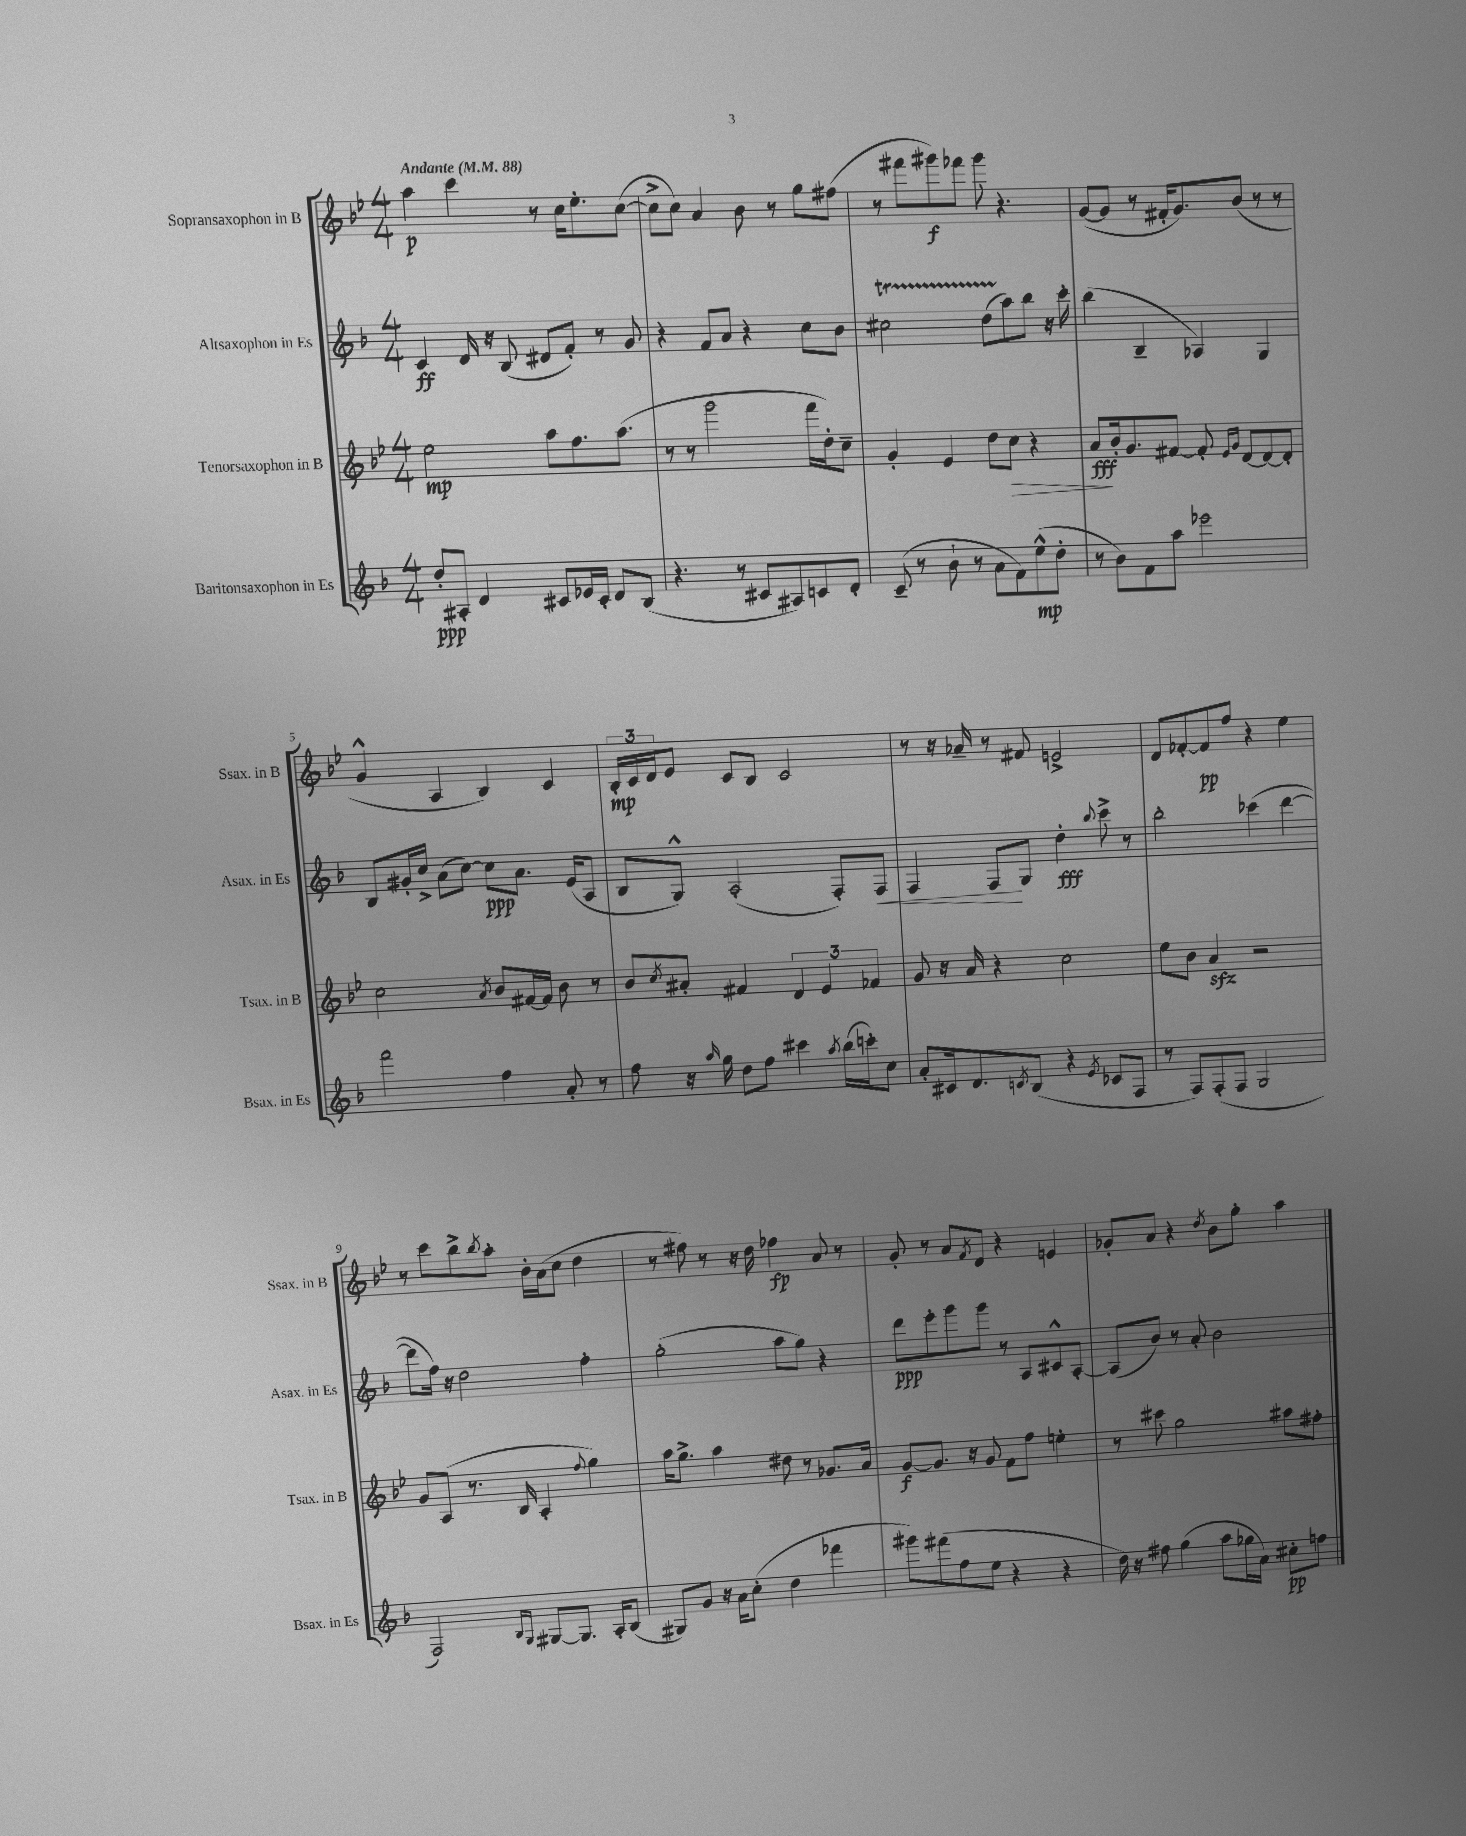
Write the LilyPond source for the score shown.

<<
\new StaffGroup <<
\new Staff = "s0" \with { instrumentName = "Sopransaxophon in B" shortInstrumentName = "Ssax. in B" } {
    \clef treble \key bes \major \numericTimeSignature \time 4/4 \tempo "Andante" 4 = 88
    a''4\p c'''4 r8 c''16 ees''8.-. c''8~( |
    c''8-> c''8) a'4 bes'8 r8 g''8 fis''8( |
    r8 fis'''8 gis'''8\f) fes'''8 gis'''8 r4. |
    g'8~( g'8 r8 fis'16-. g'8.) bes'8( r8 r8 |
    g'4-^ a4 bes4) c'4 |
    \tuplet 3/2 { bes16-.\mp c'16 d'16 } ees'8 c'8 bes8 c'2 |
    r8 r16 aes'16-- r8 fis'8 e'2-> |
    d'8 fes'8~-. fes'8\pp f''8 r4 ees''4 |
    r8 c'''8 bes''8-> \acciaccatura { bes''8 } a''8-. bes'16-. a'16( c''8 d''4 |
    r8 fis''8) r8 r16 d''16 fes''4\fp a'8 r8 |
    g'8-. r8 a'8 \acciaccatura { f'8 } d'8 r4 e'4 |
    ges'8-. a'8 r4 \acciaccatura { d''8 } bes'8 g''8-. a''4 \bar "|." |
}
\new Staff = "s1" \with { instrumentName = "Altsaxophon in Es" shortInstrumentName = "Asax. in Es" } {
    \clef treble \key f \major \numericTimeSignature \time 4/4
    c'4\ff d'16 r16 bes8( dis'8 f'8-.) r8 g'8 |
    r4 f'8 a'8 r4 c''8 bes'8 |
    cis''2\startTrillSpan d''8( a''8\stopTrillSpan) bes''8 r16 c'''16-. |
    bes''4( bes4-- aes4) g4 |
    bes8 gis'16-. c''16-> a'8( c''8~) c''8\ppp a'8. e'16( a8 |
    bes8 g8-^) a2-.( f8-.) f8\< |
    f4 f8\! g8 d''4-.\fff \appoggiatura { bes''8 } c'''8-> r8 |
    bes''2-. ces'''4( d'''4~ |
    d'''8 f''16) r16 d''2 f''4-. |
    g''2-.( a''8 g''8) r4 |
    d'''8\ppp e'''8-. g'''8 g'''8 r8 a8 cis'8-^ a8~-. |
    a8( bes'8) r8 a'8-. bes'2 \bar "|." |
}
\new Staff = "s2" \with { instrumentName = "Tenorsaxophon in B" shortInstrumentName = "Tsax. in B" } {
    \clef treble \key bes \major \numericTimeSignature \time 4/4
    ees''2\mp a''8 f''8. a''8.( |
    r8 r8 g'''2 f'''16 d''16-.) c''8-- |
    g'4-. ees'4 d''8 c''8\> r4 |
    a'8\fff\! bes'16-. g'8. fis'8~ fis'8-. \grace { ees'16 g'16 } d'8~ d'8~ d'8-. |
    c''2 \acciaccatura { a'8 } bes'8 fis'16~ fis'16 bes'8 r8 |
    bes'8 \acciaccatura { c''8 } ais'8-. fis'4 \tuplet 3/2 { d'4 ees'4 fes'4 } |
    g'8 r16 a'16 r4 c''2 |
    ees''8 bes'8 a'4\sfz r2 |
    g'8 a8( r8. bes16 a4-. \appoggiatura { f''8 } g''4) |
    a''16 g''8.-> a''4 dis''8 r8 ges'8. a'16 |
    g'8~\f g'8. r16 g'8 f'8 f''8 e''4-. |
    r8 cis'''8 g''2 ais''8 fis''8-. \bar "|." |
}
\new Staff = "s3" \with { instrumentName = "Baritonsaxophon in Es" shortInstrumentName = "Bsax. in Es" } {
    \clef treble \key f \major \numericTimeSignature \time 4/4
    d''8-.\ppp ais8-. d'4 cis'8 ees'16 cis'16-. d'8 bes8( |
    r4. r8 cis'8 ais8) c'8 d'8-. |
    c'8--( r8 bes'8-! r8 a'8 f'8) e''8-^\mp( d''8-. |
    r8 bes'8) f'8 a''8 ees'''2 |
    f'''2 f''4 a'8-. r8 |
    f''8 r16 \grace { a''16 } g''16 d''8 f''8 cis'''4 \acciaccatura { a''8 } bes''16( c'''16-.) c''8 |
    a'8-. cis'16 d'8. \acciaccatura { c'8 } bes8( r4 \acciaccatura { e'8 } ces'8 f8 |
    r8 f8) f8-.( f8 g2 |
    f2) \grace { bes16 g16 } gis8~ gis8. a16-. bes8( |
    gis8) g'8 r16 a'16 c''8-.( d''4 fes'''4 |
    gis'''8) fis'''8( f''8 e''8 r4 r4 |
    d''16) r16 fis''8 g''4( a''8 ges''16 a'16) cis''8-.\pp f''8 \bar "|." |
}
>>
>>
